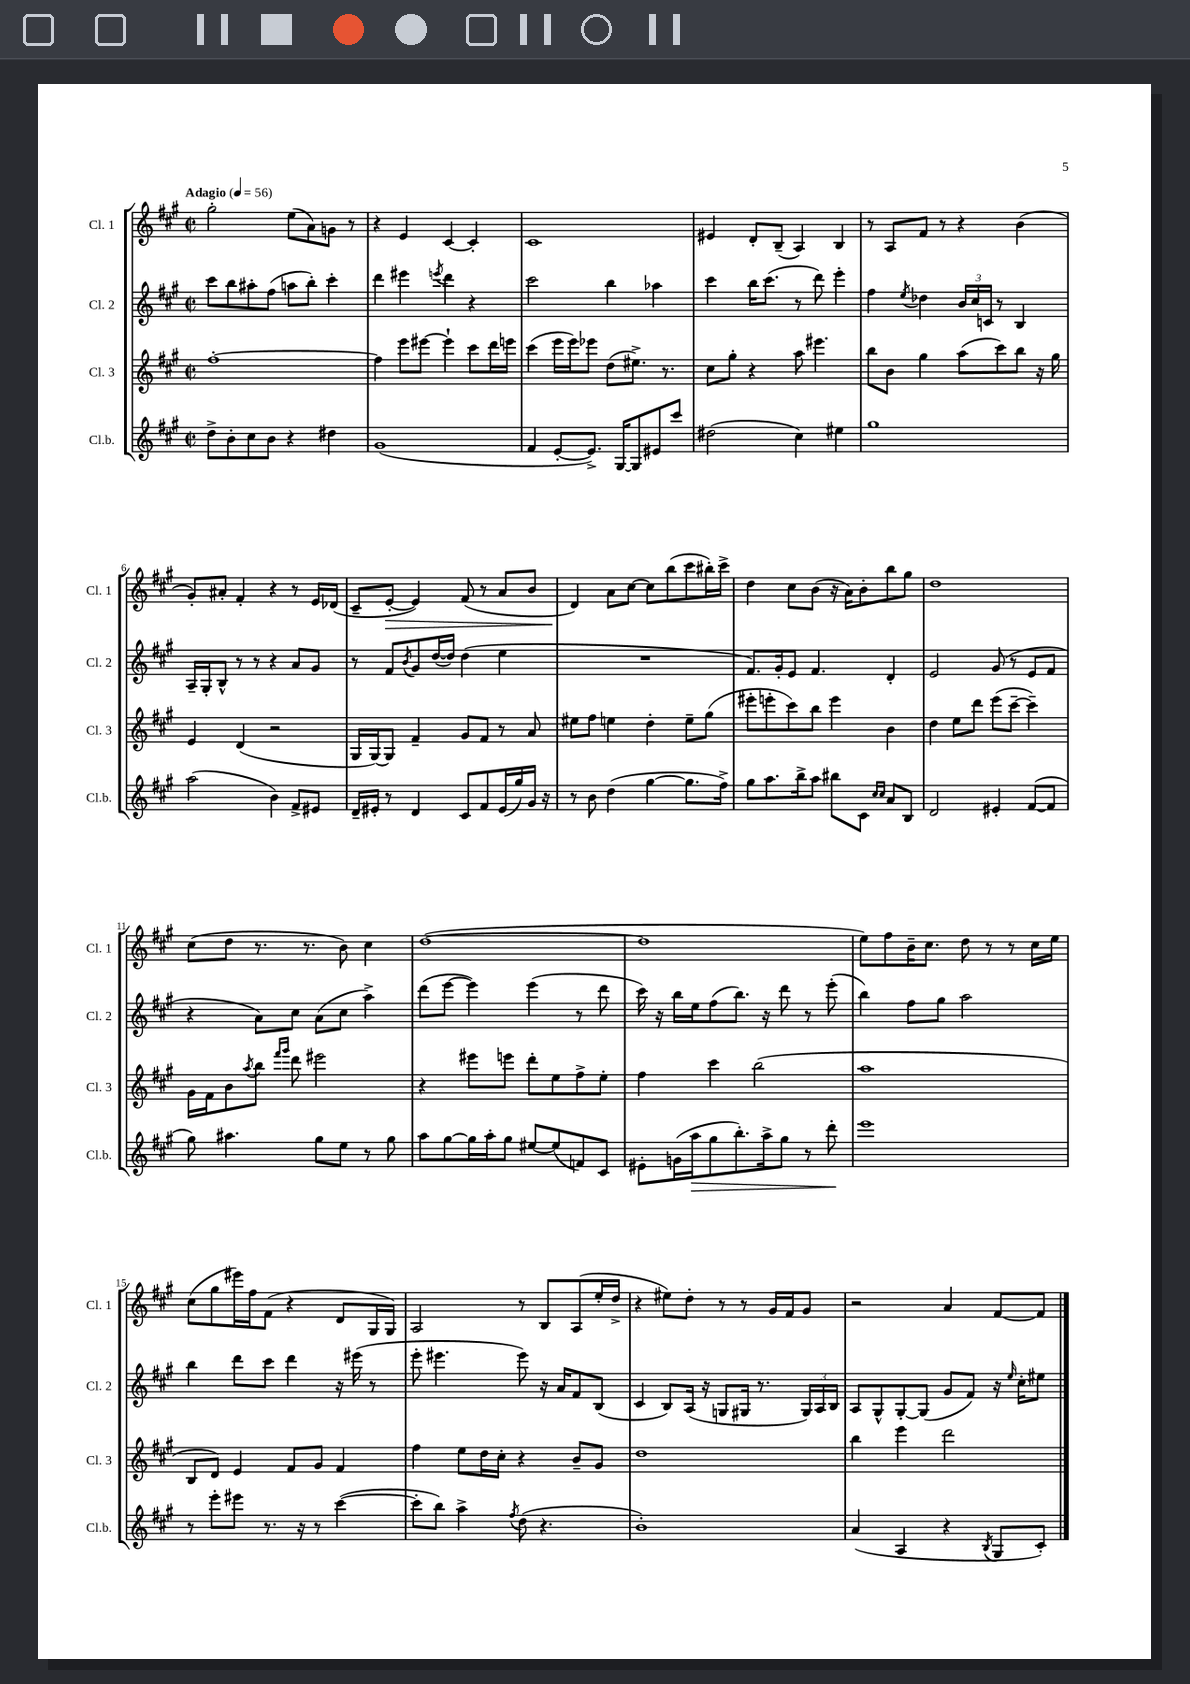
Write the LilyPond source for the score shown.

<<
\new StaffGroup <<
\new Staff = "s0" \with { instrumentName = "Cl. 1" shortInstrumentName = "Cl. 1" } {
    \clef treble \key a \major \defaultTimeSignature \time 2/2 \tempo "Adagio" 4 = 56
    gis''2-. e''8( a'8) g'8 r8 |
    r4 e'4 cis'4~ cis'4-. |
    cis'1 |
    eis'4 d'8-. b8--( a4) b4 |
    r8 a8 fis'8 r8 r4 b'4( |
    gis'8-.) ais'8-. fis'4-. r4 r8 e'16 des'16( |
    cis'8-- e'8~-.\> e'4) fis'8( r8 a'8 b'8 |
    d'4\!) a'8 cis''8~ cis''8 b''8( cis'''8 bis''16-.) cis'''16-> |
    d''4 cis''8 b'8( r16 a'16) b'8-. b''8 gis''8 |
    d''1 |
    cis''8( d''8 r8. r8. b'8) cis''4 |
    d''1~( |
    d''1 |
    e''8) fis''8 b'16-- cis''8. d''8 r8 r8 cis''16 e''16 |
    cis''8( gis''8 eis'''16) fis''16 fis'8( r4 d'8 gis16 gis16) |
    a2 r8 b8 a8( e''16-. d''16-> |
    r4 eis''8) d''8-. r8 r8 gis'16 fis'16 gis'8 |
    r2 a'4 fis'8~ fis'8 \bar "|." |
}
\new Staff = "s1" \with { instrumentName = "Cl. 2" shortInstrumentName = "Cl. 2" } {
    \clef treble \key a \major \defaultTimeSignature \time 2/2
    cis'''8 b''8 ais''8-. fis''8( a''8 b''8-.) cis'''4-. |
    d'''4 eis'''4 \acciaccatura { e'''8 } d'''4 r4 |
    cis'''2 b''4 aes''4 |
    cis'''4 b''16 cis'''8.( r8 d'''8) e'''4-. |
    fis''4 \acciaccatura { e''8 } des''4 \tuplet 3/2 { b'16 cis''16 c'16 } r8 b4 |
    a16-- gis16-. b8-^ r8 r8 r4 a'8 gis'8 |
    r8 fis'8 \acciaccatura { b'8 } gis'8 d''16~( d''16) d''4( e''4 |
    R1 |
    fis'8.) gis'16-. e'8 fis'4. d'4-. |
    e'2 gis'8( r8 e'8 fis'8 |
    r4 a'8) cis''8 a'8( cis''8 a''4->) |
    d'''8( e'''8~ e'''4) e'''4( r8 d'''8 |
    cis'''16) r16 b''16 e''16 fis''8( b''8.) r16 d'''8 r8 e'''8-.( |
    b''4) fis''8 gis''8 a''2 |
    b''4 d'''8 cis'''8 d'''4 r16 eis'''16( r8 |
    e'''8-. eis'''4. eis'''8) r16 a'16 fis'8 b8( |
    cis'4 b8) a16( r16 g8 gis16 r8. \tuplet 3/2 { gis16) a16 b16 } |
    a8 gis8-^ gis8~-. gis8( gis'8 fis'8) r16 \grace { e''16 } cis''16-. eis''8 \bar "|." |
}
\new Staff = "s2" \with { instrumentName = "Cl. 3" shortInstrumentName = "Cl. 3" } {
    \clef treble \key a \major \defaultTimeSignature \time 2/2
    fis''1~-. |
    fis''4 e'''8 eis'''8~ eis'''4-! cis'''8 d'''16 e'''16 |
    cis'''4( e'''16 e'''16) ees'''8 d''8( eis''8.->) r8. |
    cis''8 gis''8-. r4 a''8 eis'''4. |
    b''8 b'8 gis''4 a''8( cis'''8) b''8 r16 gis''16 |
    e'4 d'4( r2 |
    gis16 gis16~) gis8 fis'4-- gis'8 fis'8 r8 a'8 |
    eis''8 fis''8 e''4 d''4-. e''8-- gis''8( |
    eis'''8-. e'''8-. cis'''8) b''8 e'''4 b'4 |
    d''4 e''8 d'''8 e'''8( cis'''8~-- cis'''4--) |
    gis'16 fis'16 b'8 \acciaccatura { a''8 } b''8 \grace { fis'''16 gis'''16 } d'''8 eis'''2 |
    r4 eis'''8 e'''8 d'''8-. e''8 fis''8-> e''8-. |
    fis''4 cis'''4 b''2( |
    a''1 |
    b8 d'8) e'4 fis'8 gis'8 fis'4 |
    fis''4 e''8 d''16 cis''16-. r4 b'8-- gis'8 |
    d''1 |
    b''4 e'''4 d'''2 \bar "|." |
}
\new Staff = "s3" \with { instrumentName = "Cl.b." shortInstrumentName = "Cl.b." } {
    \clef treble \key a \major \defaultTimeSignature \time 2/2
    d''8-> b'8-. cis''8 b'8 r4 dis''4 |
    gis'1( |
    fis'4 e'8~-. e'8.->) gis16~ gis8 eis'8 cis'''8 |
    dis''2( cis''4) eis''4 |
    gis''1 |
    a''2( b'4) fis'8-> eis'8 |
    d'16-- eis'16-. r8 d'4 cis'8 fis'8 eis'16( gis''16) gis'16 r16 |
    r8 b'8 d''4( gis''4~ gis''8. fis''16->) |
    gis''8 a''8. b''16-> a''8 bis''8 cis'8 \grace { cis''16 cis''16 } a'8 b8 |
    d'2 eis'4-. fis'8~( fis'8 |
    gis''8) ais''4. gis''8 e''8 r8 gis''8 |
    a''8 gis''8~ gis''16 a''16-. gis''8 eis''8~ eis''8( f'8) cis'8 |
    eis'8-. g'16( a''16\> gis''8 b''8.-.) a''16-> gis''8 r8 d'''8-.\! |
    e'''1 |
    r8 e'''8-. eis'''8 r8. r16 r8 cis'''4~( |
    cis'''8-. b''8) a''4-> \acciaccatura { fis''8 } d''8( r4. |
    b'1-.) |
    a'4( a4 r4 \acciaccatura { b8 } gis8 cis'8-.) \bar "|." |
}
>>
>>
